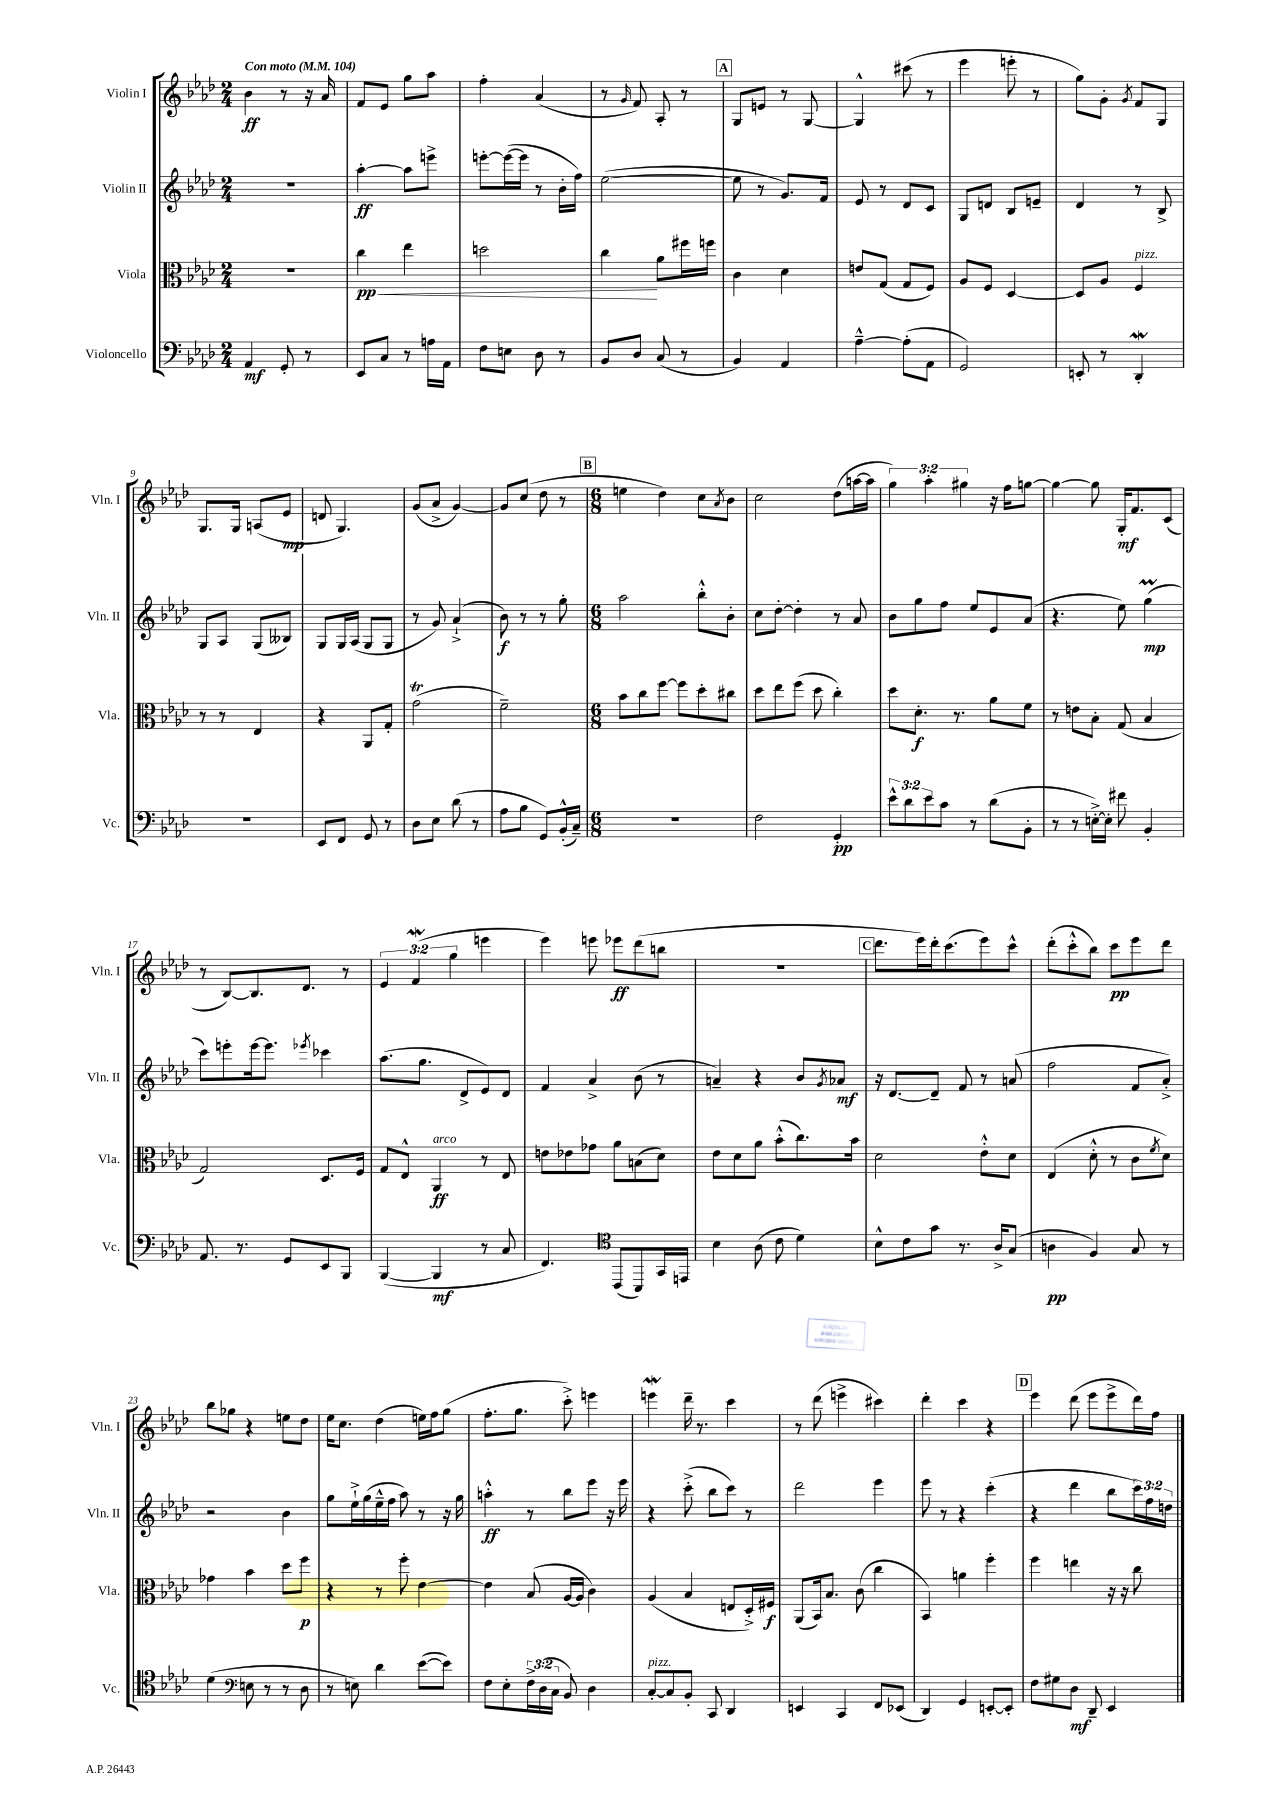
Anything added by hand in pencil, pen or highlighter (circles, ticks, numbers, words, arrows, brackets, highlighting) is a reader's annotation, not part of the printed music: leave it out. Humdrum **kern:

**kern	**dynam	**kern	**dynam	**kern	**dynam	**kern	**dynam
*part4	*part4	*part3	*part3	*part2	*part2	*part1	*part1
*staff4	*staff4	*staff3	*staff3	*staff2	*staff2	*staff1	*staff1
*I"Violoncello	*	*I"Viola	*	*I"Violin II	*	*I"Violin I	*
*I'Vc.	*	*I'Vla.	*	*I'Vln. II	*	*I'Vln. I	*
*clefF4	*	*clefC3	*	*clefG2	*	*clefG2	*
*k[b-e-a-d-]	*	*k[b-e-a-d-]	*	*k[b-e-a-d-]	*	*k[b-e-a-d-]	*
*M2/4	*	*M2/4	*	*M2/4	*	*M2/4	*
*MM104	*	*MM104	*	*MM104	*	*MM104	*
=1	=1	=1	=1	=1	=1	=1	=1
!	!	!	!	!	!	!LO:TX:a:B:t=Con moto	!
4AA-/	mf	2r	.	2r	.	4b-\	ff
8GG'/	.	.	.	.	.	8r	.
8r	.	.	.	.	.	16r	.
.	.	.	.	.	.	16a-/	.
=2	=2	=2	=2	=2	=2	=2	=2
!	!	!	!LO:HP:b	!	!	!	!
8EE-/L	.	4cc\	< pp	[4aa-'\	ff	8f/L	.
8C/J	.	.	.	.	.	8e-/J	.
8r	.	4ee-\	.	8aa-\L]	.	8gg\L	.
16An\LL	.	.	.	8eeen^\J	.	8aa-\J	.
16AA-\JJ	.	.	.	.	.	.	.
=3	=3	=3	=3	=3	=3	=3	=3
8F\L	.	2ddn\	.	[8eeen'\L	.	4ff'\	.
8En\J	.	.	.	(16eee\L_	.	.	.
.	.	.	.	16eee\JJ]	.	.	.
8D-\	.	.	.	8r	.	(4a-/	.
8r	.	.	.	16b-'\LL	.	.	.
.	.	.	.	16ff\JJ)	.	.	.
=4	=4	=4	=4	=4	=4	=4	=4
8BB-/L	.	4cc\	.	([2ee-\	.	8r	.
.	.	.	.	.	.	16qqg/	.
8D-/J	.	.	.	.	.	8f/)	.
(8C/	.	8a-\L	[	.	.	8A-'/	.
8r	.	16ff#X\L	.	.	.	8r	.
.	.	16ffn\JJ	.	.	.	.	.
!!LO:REH:place=s1:t=A
=5	=5	=5	=5	=5	=5	=5	=5
4BB-/)	.	4c\	.	8ee-\]	.	8G/L	.
.	.	.	.	8r	.	8en/J	.
4AA-/	.	4d-\	.	8.g/L)	.	8r	.
.	.	.	.	.	.	[8G/	.
.	.	.	.	16f/Jk	.	.	.
=6	=6	=6	=6	=6	=6	=6	=6
[4A-~^^\	.	8en/L	.	8e-/	.	4G^^/]	.
.	.	(8G/J	.	8r	.	.	.
(8A-'\L]	.	8G/L	.	8d-/L	.	(8ccc#X\	.
8AA-\J	.	8F/J)	.	8c/J	.	8r	.
=7	=7	=7	=7	=7	=7	=7	=7
2GG/)	.	8A-/L	.	8G/L	.	4eee-\	.
.	.	8F/J	.	8dn/J	.	.	.
.	.	[4D-/	.	8B-/L	.	8eeen'\	.
.	.	.	.	8en~/J	.	8r	.
=8	=8	=8	=8	=8	=8	=8	=8
8EEn'/	.	8D-/L]	.	4d-/	.	8gg\L)	.
8r	.	8A-/J	.	.	.	8g'\J	.
.	.	.	.	.	.	8qg/	.
!	!	!LO:TX:a:i:t=pizz.	!	!	!	!	!
4DD-w'/	.	4F/	.	8r	.	8f/L	.
.	.	.	.	8B-^/	.	8G/J	.
!!LO:LB:g=z
=9	=9	=9	=9	=9	=9	=9	=9
2r	.	8r	.	8G/L	.	8.G/L	.
.	.	8r	.	8A-/J	.	.	.
.	.	.	.	.	.	16G/Jk	.
.	.	4E-/	.	(8G/L	.	(8An/L	.
.	.	.	.	8B--X/J)	.	8e-/J	mp
=10	=10	=10	=10	=10	=10	=10	=10
8EE-/L	.	4r	.	8G/L	.	8dn/	.
8FF/J	.	.	.	16G/L	.	4.G/)	.
.	.	.	.	(16A-/JJ	.	.	.
8GG/	.	8AA-/L	.	8G/L	.	.	.
8r	.	8G'/J	.	8G/J	.	.	.
=11	=11	=11	=11	=11	=11	=11	=11
8D-\L	.	(2gt\	.	8r	.	(8g/L	.
8E-\J	.	.	.	8g/)	.	8a-^/J	.
(8d-\	.	.	.	(4a-`^/	.	[4g/)	.
8r	.	.	.	.	.	.	.
=12	=12	=12	=12	=12	=12	=12	=12
8A-\L	.	2f~\)	.	8b-\)	f	8g/L]	.
8B-\J	.	.	.	8r	.	(8cc/J	.
8GG/L)	.	.	.	8r	.	8dd-\	.
(16BB-'^^/L	.	.	.	8gg'\	.	8r	.
16C~/JJ)	.	.	.	.	.	.	.
!!LO:REH:place=s1:t=B
=13	=13	=13	=13	=13	=13	=13	=13
*M6/8	*	*M6/8	*	*M6/8	*	*M6/8	*
2.r	.	8b-\L	.	2aa-\	.	4een\	.
.	.	8cc\	.	.	.	.	.
.	.	[8ff\J	.	.	.	4dd-\)	.
.	.	8ff\L]	.	.	.	.	.
.	.	8dd-'\	.	8bb-'^^\L	.	8cc\L	.
.	.	.	.	.	.	8qa-/	.
.	.	8cc#X\J	.	8b-'\J	.	8b-\J	.
=14	=14	=14	=14	=14	=14	=14	=14
2F\	.	8dd-\L	.	8cc\L	.	2cc\	.
.	.	8ee-\	.	[8dd-'\J	.	.	.
.	.	(8ff\J	.	4dd-'\]	.	.	.
.	.	8dd-\	.	.	.	.	.
4GG'/	pp	4cc'\)	.	8r	.	(8dd-\L	.
.	.	.	.	8a-/	.	[16aan\L	.
.	.	.	.	.	.	16aa\JJ]	.
=15	=15	=15	=15	=15	=15	=15	=15
12e-^^\L	.	8dd-\L	.	8b-\L	.	6gg\)	.
12d-\	.	.	.	.	.	.	.
.	.	8.d-'\J	f	8gg\	.	.	.
12e-\	.	.	.	.	.	6aa-'\	.
8c\J	.	.	.	8ff\J	.	.	.
.	.	8.r	.	.	.	.	.
.	.	.	.	.	.	6gg#X\	.
8r	.	.	.	8ee-/L	.	.	.
(8d-\L	.	8a-\L	.	8e-/	.	16r	.
.	.	.	.	.	.	16ff\KL	.
8BB-'\J	.	8f\J	.	(8a-/J	.	[8ggn\J	.
=16	=16	=16	=16	=16	=16	=16	=16
8r	.	8r	.	4.r	.	4gg\_	.
8r	.	8en\L	.	.	.	.	.
[16En'^\LL)	.	8B-'\J	.	.	.	8gg\]	.
16E'\JJ]	.	.	.	.	.	.	.
8f#X\	.	(8G/	.	8ee-\)	.	16G'/KL	mf
.	.	.	.	.	.	8.f/	.
4BB-'/	.	4B-/	.	(4ggm\	mp	.	.
.	.	.	.	.	.	(8c/J	.
!!LO:LB:g=z
=17	=17	=17	=17	=17	=17	=17	=17
8.AA-/	.	2G/)	.	8ccc\L)	.	8r	.
.	.	.	.	8eeen'\	.	[8B-/L)	.
8.r	.	.	.	.	.	.	.
.	.	.	.	[16eee\k	.	8.B-/]	.
.	.	.	.	8.eee\J]	.	.	.
8GG/L	.	.	.	.	.	.	.
.	.	.	.	.	.	8.d-/J	.
.	.	.	.	8qeee-X/	.	.	.
8EE-/	.	8.D-/L	.	4ccc-X\	.	.	.
8BBB-/J	.	.	.	.	.	8r	.
.	.	16F/Jk	.	.	.	.	.
=18	=18	=18	=18	=18	=18	=18	=18
([4BBB-/	.	8G/L	.	(8.aa-\L	.	6e-/	.
.	.	8E-^^/J	.	.	.	.	.
.	.	.	.	.	.	(6fW/	.
.	.	.	.	8.gg\J	.	.	.
!	!	!LO:TX:a:i:t=arco	!	!	!	!	!
4BBB-/]	mf	4AA-/	ff	.	.	.	.
.	.	.	.	.	.	6gg\	.
.	.	.	.	8d-^/L	.	.	.
8r	.	8r	.	8e-/)	.	4eeen\	.
8C/	.	8E-/	.	8d-/J	.	.	.
=19	=19	=19	=19	=19	=19	=19	=19
4.FF/)	.	8en\L	.	4f/	.	4eee-\)	.
.	.	8e-X\	.	.	.	.	.
.	.	8g-X\J	.	4a-^/	.	8eeen\	.
(8CC/L	.	8a-\L	.	.	.	8eee-X\L	ff
8BBB-/)	.	(8Bn\	.	(8b-\	.	(8ddd-\	.
16GG/L	.	8d-\J)	.	8r	.	8bbn\J	.
16EEn/JJ	.	.	.	.	.	.	.
=20	=20	=20	=20	=20	=20	=20	=20
*clefC4	*	*	*	*	*	*	*
4B-\	.	8e-\L	.	4an~/)	.	2.r	.
.	.	8d-\	.	.	.	.	.
(8A-\	.	8a-\J	.	4r	.	.	.
8c\	.	(8b-'^^\L	.	.	.	.	.
4d-\)	.	8.cc\)	.	8b-/L	.	.	.
.	.	.	.	8qg/	.	.	.
.	.	.	.	8a-X/J	mf	.	.
.	.	16b-\Jk	.	.	.	.	.
!!LO:REH:place=s1:t=C
=21	=21	=21	=21	=21	=21	=21	=21
8B-^^\L	.	2d-\	.	16r	.	8.ddd-\L	.
.	.	.	.	[8.d-/L	.	.	.
8c\	.	.	.	.	.	.	.
.	.	.	.	.	.	16eee-\L)	.
8g\J	.	.	.	8d-~/J]	.	16ddd-'\J	.
.	.	.	.	.	.	(8.ccc\	.
8.r	.	.	.	8f/	.	.	.
.	.	8e-'^^\L	.	8r	.	8eee-\)	.
16A-^/KL	.	.	.	.	.	.	.
(8G/J	.	8d-\J	.	(8an/	.	8ccc^^\J	.
=22	=22	=22	=22	=22	=22	=22	=22
4An\	pp	(4E-/	.	2ff\	.	(8ddd-'\L	.
.	.	.	.	.	.	8ccc'^^\	.
4F/)	.	8d-'^^\	.	.	.	8bb-\J)	.
.	.	8r	.	.	.	8ccc\L	pp
8G/	.	8c\L	.	8f/L	.	8eee-\	.
.	.	8qf/	.	.	.	.	.
8r	.	8d-\J)	.	8a-'^/J)	.	8ddd-\J	.
!!LO:LB:g=z
=23	=23	=23	=23	=23	=23	=23	=23
(4d-\	.	4g-X\	.	2r	.	8bb-\L	.
.	.	.	.	.	.	8gg-X\J	.
*clefF4	*	*	*	*	*	*	*
8En\	.	4b-\	.	.	.	4r	.
8r	.	.	.	.	.	.	.
8r	.	8dd-\L	.	4b-\	.	8een\L	.
8D-\	.	8ff\J	p	.	.	8dd-\J	.
=24	=24	=24	=24	=24	=24	=24	=24
8r	.	4r	.	8gg\L	.	16ee-\KL	.
.	.	.	.	.	.	8.cc\J	.
8En\)	.	.	.	16ee-`^\L	.	.	.
.	.	.	.	(16gg\	.	.	.
4d-\	.	8r	.	16ee-~^^\	.	(4dd-\	.
.	.	.	.	16ff\JJ	.	.	.
.	.	8ff'\	.	8aa-\)	.	.	.
([8e-\L	.	[4e-\	.	8r	.	16een\LL)	.
.	.	.	.	.	.	16ff\J	.
8e-\J])	.	.	.	16r	.	(8gg\J	.
.	.	.	.	16gg\	.	.	.
=25	=25	=25	=25	=25	=25	=25	=25
8F\L	.	4e-\]	.	4aan'^^\	ff	8.ff'\L	.
8E-'\	.	.	.	.	.	.	.
.	.	.	.	.	.	8.gg\J	.
24F^\L	.	(8B-/	.	8r	.	.	.
(24D-\	.	.	.	.	.	.	.
24C\JJ	.	.	.	.	.	.	.
8BB-/)	.	[16A-/LL	.	8bb-\L	.	8ccc'^\)	.
.	.	16A-/JJ]	.	.	.	.	.
4D-\	.	4c\)	.	8eee-\J	.	4eeen\	.
.	.	.	.	16r	.	.	.
.	.	.	.	16eee-\	.	.	.
=26	=26	=26	=26	=26	=26	=26	=26
!LO:TX:a:i:t=pizz.	!	!	!	!	!	!	!
[8C'/L	.	(4A-/	.	4r	.	4eeenW\	.
8C/]	.	.	.	.	.	.	.
8BB-'/J	.	4B-/	.	(8ccc'^\	.	16ddd-~\	.
.	.	.	.	.	.	8.r	.
8CC/	.	.	.	8bb-\L	.	.	.
4DD-/	.	8En/L	.	8ccc\J)	.	4ccc\	.
.	.	16D-'^/L)	.	8r	.	.	.
.	.	16F#X/JJ	f	.	.	.	.
=27	=27	=27	=27	=27	=27	=27	=27
4EEn/	.	(8AA-/L	.	2ddd-\	.	8r	.
.	.	16BB-/k)	.	.	.	(8ddd-\	.
.	.	8.B-/J	.	.	.	.	.
4CC/	.	.	.	.	.	4eeen^\	.
.	.	(8c\	.	.	.	.	.
8FF/L	.	4cc\	.	4eee-\	.	4ccc#X\)	.
(8EE-X/J	.	.	.	.	.	.	.
=28	=28	=28	=28	=28	=28	=28	=28
4DD-/)	.	4BB-/)	.	8eee-\	.	4ddd-'\	.
.	.	.	.	8r	.	.	.
4GG/	.	4an\	.	4r	.	4ccc\	.
[8EEn'/L	.	4ff'\	.	(4ccc'\	.	4r	.
8EE'/J]	.	.	.	.	.	.	.
!!LO:REH:place=s1:t=D
=29	=29	=29	=29	=29	=29	=29	=29
8F\L	.	4ff\	.	4r	.	4eee-\	.
8G#X\	.	.	.	.	.	.	.
8D-\J	mf	4een\	.	4ddd-\	.	(8ddd-\	.
8DD-~/	.	.	.	.	.	8eee-\L	.
4EE-/	.	16r	.	8bb-\L	.	8eee-^\	.
.	.	16r	.	.	.	.	.
.	.	8cc\	.	24ccc\L)	.	16ddd-\L)	.
.	.	.	.	24ff\	.	.	.
.	.	.	.	.	.	16ff\JJ	.
.	.	.	.	24ddn\JJ	.	.	.
==	==	==	==	==	==	==	==
*-	*-	*-	*-	*-	*-	*-	*-
